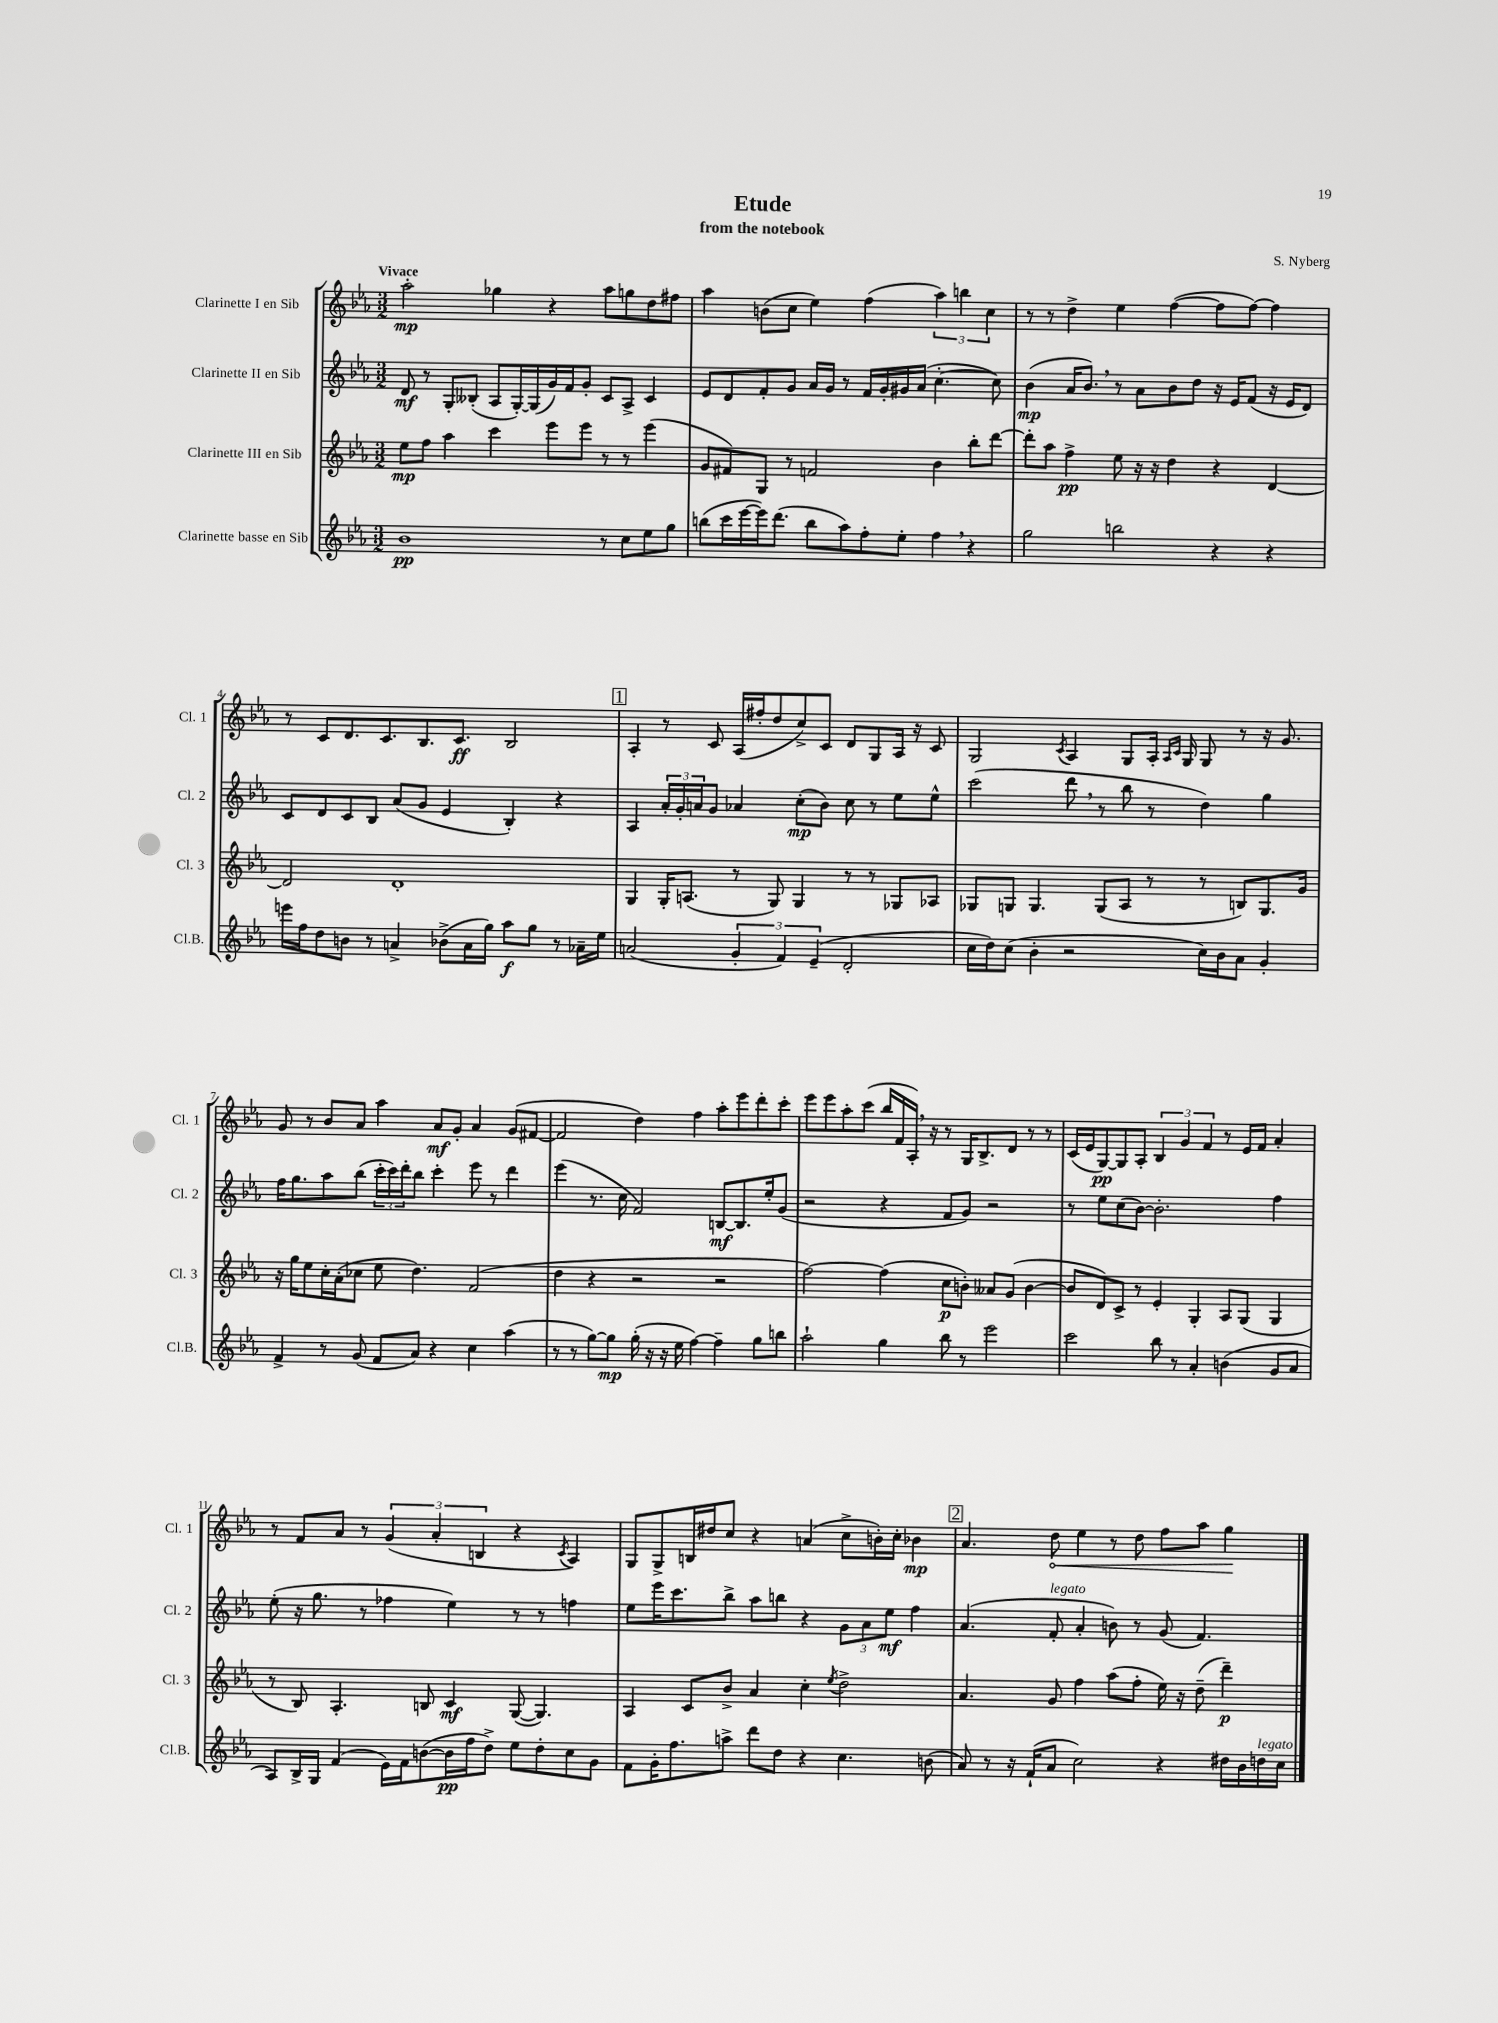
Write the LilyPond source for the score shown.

\header { title = "Etude" composer = "S. Nyberg" subtitle = "from the notebook" }
<<
\new StaffGroup <<
\new Staff = "s0" \with { instrumentName = "Clarinette I en Sib" shortInstrumentName = "Cl. 1" } {
    \clef treble \key ees \major \numericTimeSignature \time 3/2 \tempo "Vivace"
    aes''2-.\mp ges''4 r4 aes''8 g''8 d''8 fis''8 |
    aes''4 b'8( c''8 ees''4) f''4( \tuplet 3/2 { aes''4) b''4 c''4 } |
    r8 r8 d''4-> ees''4 f''4~( f''8 f''8~) f''4 |
    r8 c'8 d'8. c'8. bes8. c'8.\ff bes2 |
    \mark \markup { \box "1" } aes4-. r8 c'8 aes16( fis''16-. d''8 c''8->) c'8 d'8 g8 aes16 r16 c'8 |
    g2 \acciaccatura { c'8 } aes4 g8 aes16-. \grace { aes16 c'16 } g16 g8 r8 r16 g'8. |
    g'8 r8 bes'8 aes'8 aes''4 aes'8\mf g'8-. aes'4 g'8( fis'8~ |
    fis'2 d''4) f''4 aes''8-. ees'''8 d'''8-. c'''8-. |
    ees'''8 ees'''8 aes''8-. c'''8( bes''16 f'16 aes16-.) \breathe r16 r8 g16 bes8.-> d'8 r8 r8 |
    c'16( ees'16 g8~\pp) g8 aes8-. \tuplet 3/2 { bes4 g'4 f'4 } r8 ees'16 f'16 aes'4-. |
    r8 f'8 aes'8 r8 \tuplet 3/2 { g'4( aes'4-. b4 } r4 \acciaccatura { c'8 } aes4) |
    g8 g8-> b16 dis''16 c''8 r4 a'4( c''8-> b'16-.) c''16-. bes'4\mp |
    \mark \markup { \box "2" } aes'4. \once \override Hairpin.circled-tip = ##t d''8\< ees''4 r8 d''8 f''8 aes''8 g''4\! \bar "|." |
}
\new Staff = "s1" \with { instrumentName = "Clarinette II en Sib" shortInstrumentName = "Cl. 2" } {
    \clef treble \key ees \major \numericTimeSignature \time 3/2
    d'8\mf r8 g8-. beses8-.( aes8 g16~-.) g16( g'16) f'16 g'8-. c'8 aes8-> c'4 |
    ees'8 d'8 f'8-. g'8 aes'16 g'16 r8 f'16 g'16-. gis'16 aes'16( c''4.~-. c''8) |
    bes'4\mp( aes'16 bes'8.) \breathe r8 aes'8 bes'8 d''8 r16 ees'16 f'8( r16 ees'16 d'8) |
    c'8 d'8 c'8 bes8 aes'8( g'8 ees'4 bes4-.) r4 |
    \mark \markup { \box "1" } aes4 \tuplet 3/2 { aes'16-. g'16-. a'16 } g'8 aes'4 c''8-.\mp( bes'8) c''8 r8 ees''8 ees''8-^ |
    c'''2( d'''8 \breathe r8 bes''8 r8 d''4) g''4 |
    f''16 g''8. aes''8 bes''8( \tuplet 3/2 { c'''16-. c'''16) d'''16-. } bes''8 c'''4-. ees'''8 r8 d'''4 |
    ees'''4( r8. c''16 f'2) b8~\mf b8. ees''16-. g'8( |
    r2 r4 f'8 g'8) r2 |
    r8 ees''8 c''8( bes'8~) bes'2.-. f''4 |
    ees''8-.( r16 g''8. r8 fes''4 ees''4) r8 r8 f''4 |
    ees''8 ees'''16 c'''8. bes''8-> aes''8 b''8 r4 \tuplet 3/2 { g'8 aes'8 ees''8\mf } f''4 |
    \mark \markup { \box "2" } aes'4.( f'8-.^\markup { \italic "legato" } aes'4-. b'8) r8 g'8( f'4.) \bar "|." |
}
\new Staff = "s2" \with { instrumentName = "Clarinette III en Sib" shortInstrumentName = "Cl. 3" } {
    \clef treble \key ees \major \numericTimeSignature \time 3/2
    ees''8\mp f''8 aes''4 c'''4 ees'''8 ees'''8 r8 r8 ees'''4( |
    g'8 fis'8) g8 r8 f'2 bes'4 bes''8-. d'''8~ |
    d'''8-. aes''8 f''4->\pp ees''8 r16 r16 d''4 r4 d'4~ |
    d'2 d'1-. |
    \mark \markup { \box "1" } g4 g16-. a8.( r8 g8) g4 r8 r8 ges8 aes8 |
    ges8 g8 g4. g8( aes8 r8 r8 b8) g8. g'16 |
    r16 g''16 ees''8 c''16-. aes'16-.( ces''8 ees''8 d''4.) f'2( |
    d''4 r4 r2 r2 |
    f''2~) f''4( c''8\p b'8-.) aeses'8 g'8( b'4~ |
    b'8 d'8) c'8-> r8 ees'4-. g4-. aes8 g8( g4 |
    r8 bes8) aes4.-. b8 c'4\mf g8~( g4.) |
    aes4 c'8 bes'8-> aes'4 c''4-. \acciaccatura { ees''8 } d''2-> |
    \mark \markup { \box "2" } aes'4. g'8 f''4 aes''8( f''8-. ees''16) r16 d''8--( d'''4--\p) \bar "|." |
}
\new Staff = "s3" \with { instrumentName = "Clarinette basse en Sib" shortInstrumentName = "Cl.B." } {
    \clef treble \key ees \major \numericTimeSignature \time 3/2
    bes'1\pp r8 c''8 ees''8 g''8 |
    b''8( c'''16 ees'''16~ ees'''16) d'''8.( b''8 aes''8) f''8-. ees''8-. f''4 \breathe r4 |
    g''2 b''2 r4 r4 |
    e'''16 f''16 d''8 b'8 r8 a'4-> bes'8->( a'16 g''16) aes''8\f g''8 r8 aes'16-- ees''16 |
    \mark \markup { \box "1" } a'2( \tuplet 3/2 { g'4-. f'4) ees'4--( } d'2-. |
    c''16 d''16) c''8( bes'4-. r2 c''16) bes'16 aes'8 g'4-. |
    f'4-> r8 g'8( f'8 aes'8) r4 c''4 aes''4( |
    r8 r8 g''8~) g''8\mp g''16-.( r16 r16 ees''16 f''4~) f''4-- g''8 b''8 |
    aes''2-! g''4 bes''8 r8 ees'''2 |
    c'''2 bes''8 r8 aes'4-. b'4( g'8 aes'8 |
    aes8) bes16-> g16 f'4( ees'16) f'16 b'8~( b'16\pp f''16 d''8->) ees''8 d''8-. c''8 g'8 |
    f'8 g'16-. f''8. a''8-> d'''8 d''8 r4 c''4. b'8( |
    \mark \markup { \box "2" } aes'8) r8 r16 f'16-!( aes'8 c''2) r4 dis''16 bes'16 d''16^\markup { \italic "legato" } c''16 \bar "|." |
}
>>
>>
